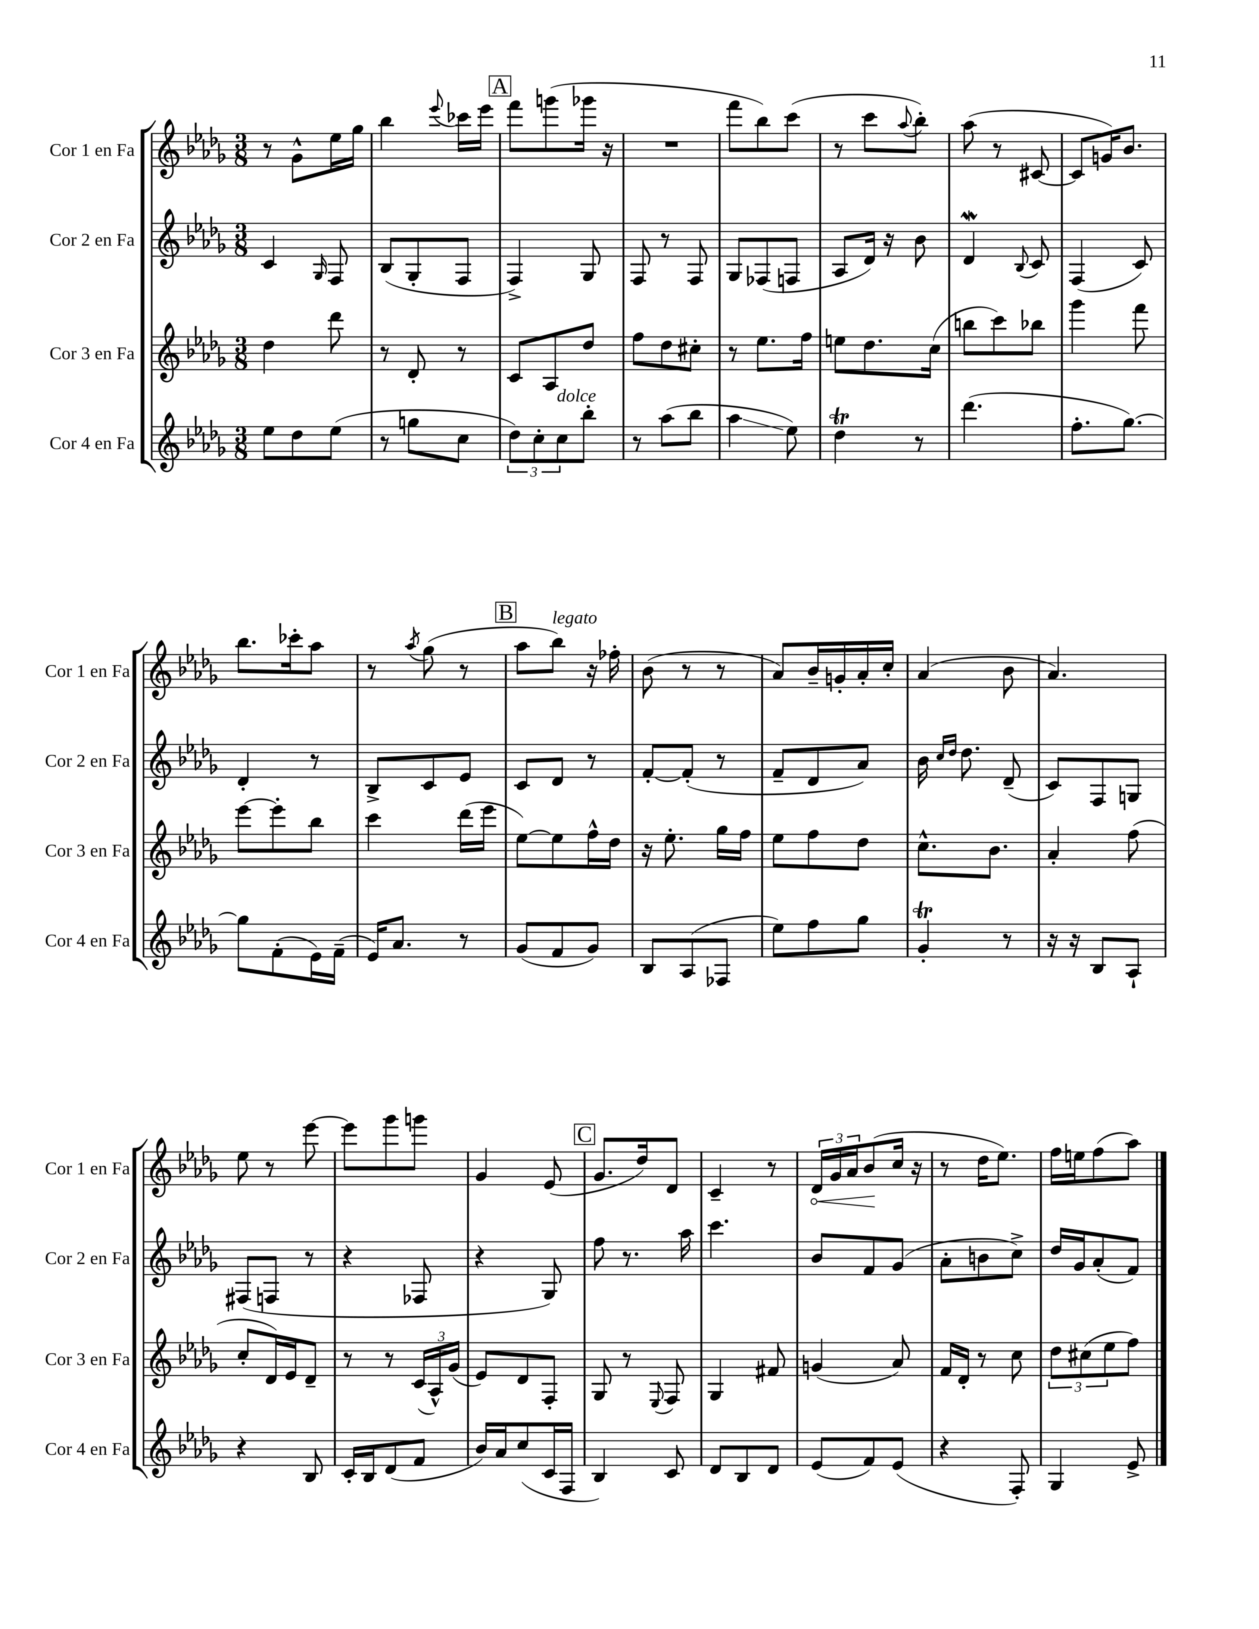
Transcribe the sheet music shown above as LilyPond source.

<<
\new StaffGroup <<
\new Staff = "s0" \with { instrumentName = "Cor 1 en Fa" shortInstrumentName = "Cor 1 en Fa" } {
    \clef treble \key des \major \numericTimeSignature \time 3/8
    r8 ges'8-^ ees''16 ges''16 |
    bes''4 \appoggiatura { ees'''8 } ces'''16 ees'''16 |
    \mark \markup { \box "A" } f'''8 g'''8( ges'''16 r16 |
    R4. |
    f'''8 bes''8) c'''8( |
    r8 c'''8 \appoggiatura { aes''8 } bes''8-.) |
    aes''8( r8 cis'8~ |
    cis'8 g'16) bes'8. |
    bes''8. ces'''16-. aes''8 |
    r8 \acciaccatura { aes''8 } ges''8( r8 |
    \mark \markup { \box "B" } aes''8 bes''8^\markup { \italic "legato" }) r16 fes''16-. |
    bes'8( r8 r8 |
    aes'8) bes'16-- g'16-. aes'16-. c''16-. |
    aes'4( bes'8 |
    aes'4.) |
    ees''8 r8 ees'''8~ |
    ees'''8 ges'''8 g'''8 |
    ges'4 ees'8( |
    \mark \markup { \box "C" } ges'8. des''16) des'8 |
    c'4-- r8 |
    \tuplet 3/2 { \once \override Hairpin.circled-tip = ##t des'16\< ges'16 aes'16 } bes'8\!( c''16 r16 |
    r8 des''16 ees''8.) |
    f''16 e''16 f''8( aes''8) \bar "|." |
}
\new Staff = "s1" \with { instrumentName = "Cor 2 en Fa" shortInstrumentName = "Cor 2 en Fa" } {
    \clef treble \key des \major \numericTimeSignature \time 3/8
    c'4 \grace { ges16 } f8 |
    bes8( ges8-. f8 |
    \mark \markup { \box "A" } f4->) ges8 |
    f8 r8 f8 |
    ges8 fes8( f8 |
    aes8 des'16) r16 bes'8 |
    des'4\mordent \appoggiatura { bes8 } c'8 |
    f4( c'8) |
    des'4-. r8 |
    bes8-> c'8 ees'8 |
    \mark \markup { \box "B" } c'8 des'8 r8 |
    f'8~-. f'8-.( r8 |
    f'8-- des'8 aes'8) |
    bes'16 \grace { c''16 des''16 } des''8. des'8--( |
    c'8) f8 g8 |
    fis8( f8 r8 |
    r4 fes8 |
    r4 ges8) |
    \mark \markup { \box "C" } f''8 r8. aes''16 |
    c'''4. |
    bes'8 f'8 ges'8( |
    aes'8-. b'8 c''8->) |
    des''16 ges'16 aes'8-.( f'8) \bar "|." |
}
\new Staff = "s2" \with { instrumentName = "Cor 3 en Fa" shortInstrumentName = "Cor 3 en Fa" } {
    \clef treble \key des \major \numericTimeSignature \time 3/8
    des''4 des'''8 |
    r8 des'8-. r8 |
    \mark \markup { \box "A" } c'8 aes8 des''8 |
    f''8 des''8 cis''8-. |
    r8 ees''8. f''16 |
    e''8 des''8. c''16( |
    b''8 c'''8) bes''8 |
    ges'''4 f'''8 |
    ees'''8~ ees'''8-. bes''8 |
    c'''4 des'''16( ees'''16 |
    \mark \markup { \box "B" } ees''8~) ees''8 f''16-^ des''16 |
    r16 ees''8.-. ges''16 f''16 |
    ees''8 f''8 des''8 |
    c''8.-^ bes'8. |
    aes'4-. f''8( |
    c''8-. des'16) ees'16 des'8-- |
    r8 r8 \tuplet 3/2 { c'16( aes16-^) ges'16( } |
    ees'8) des'8 f8-. |
    \mark \markup { \box "C" } ges8 r8 \appoggiatura { ees8 } f8 |
    ges4 fis'8 |
    g'4( aes'8) |
    f'16 des'16-. r8 c''8 |
    \tuplet 3/2 { des''8 cis''8( ees''8 } f''8) \bar "|." |
}
\new Staff = "s3" \with { instrumentName = "Cor 4 en Fa" shortInstrumentName = "Cor 4 en Fa" } {
    \clef treble \key des \major \numericTimeSignature \time 3/8
    ees''8 des''8 ees''8( |
    r8 g''8 c''8 |
    \mark \markup { \box "A" } \tuplet 3/2 { des''8) c''8-. c''8^\markup { \italic "dolce" } } bes''8-. |
    r8 aes''8( bes''8 |
    aes''4\glissando ees''8) |
    des''4\trill r8 |
    des'''4.( |
    f''8.-. ges''8.~) |
    ges''8 f'8-.( ees'16) f'16--( |
    ees'16) aes'8. r8 |
    \mark \markup { \box "B" } ges'8( f'8 ges'8) |
    bes8 aes8( fes8 |
    ees''8) f''8 ges''8 |
    ges'4-.\trill r8 |
    r16 r16 bes8 aes8-! |
    r4 bes8 |
    c'16-. bes16 des'8( f'8 |
    bes'16) aes'16 c''8( c'16 f16 |
    \mark \markup { \box "C" } bes4) c'8 |
    des'8 bes8 des'8 |
    ees'8( f'8) ees'8( |
    r4 f8-.) |
    ges4 ees'8-> \bar "|." |
}
>>
>>
\layout { \context { \Score \remove "Bar_number_engraver" } }
